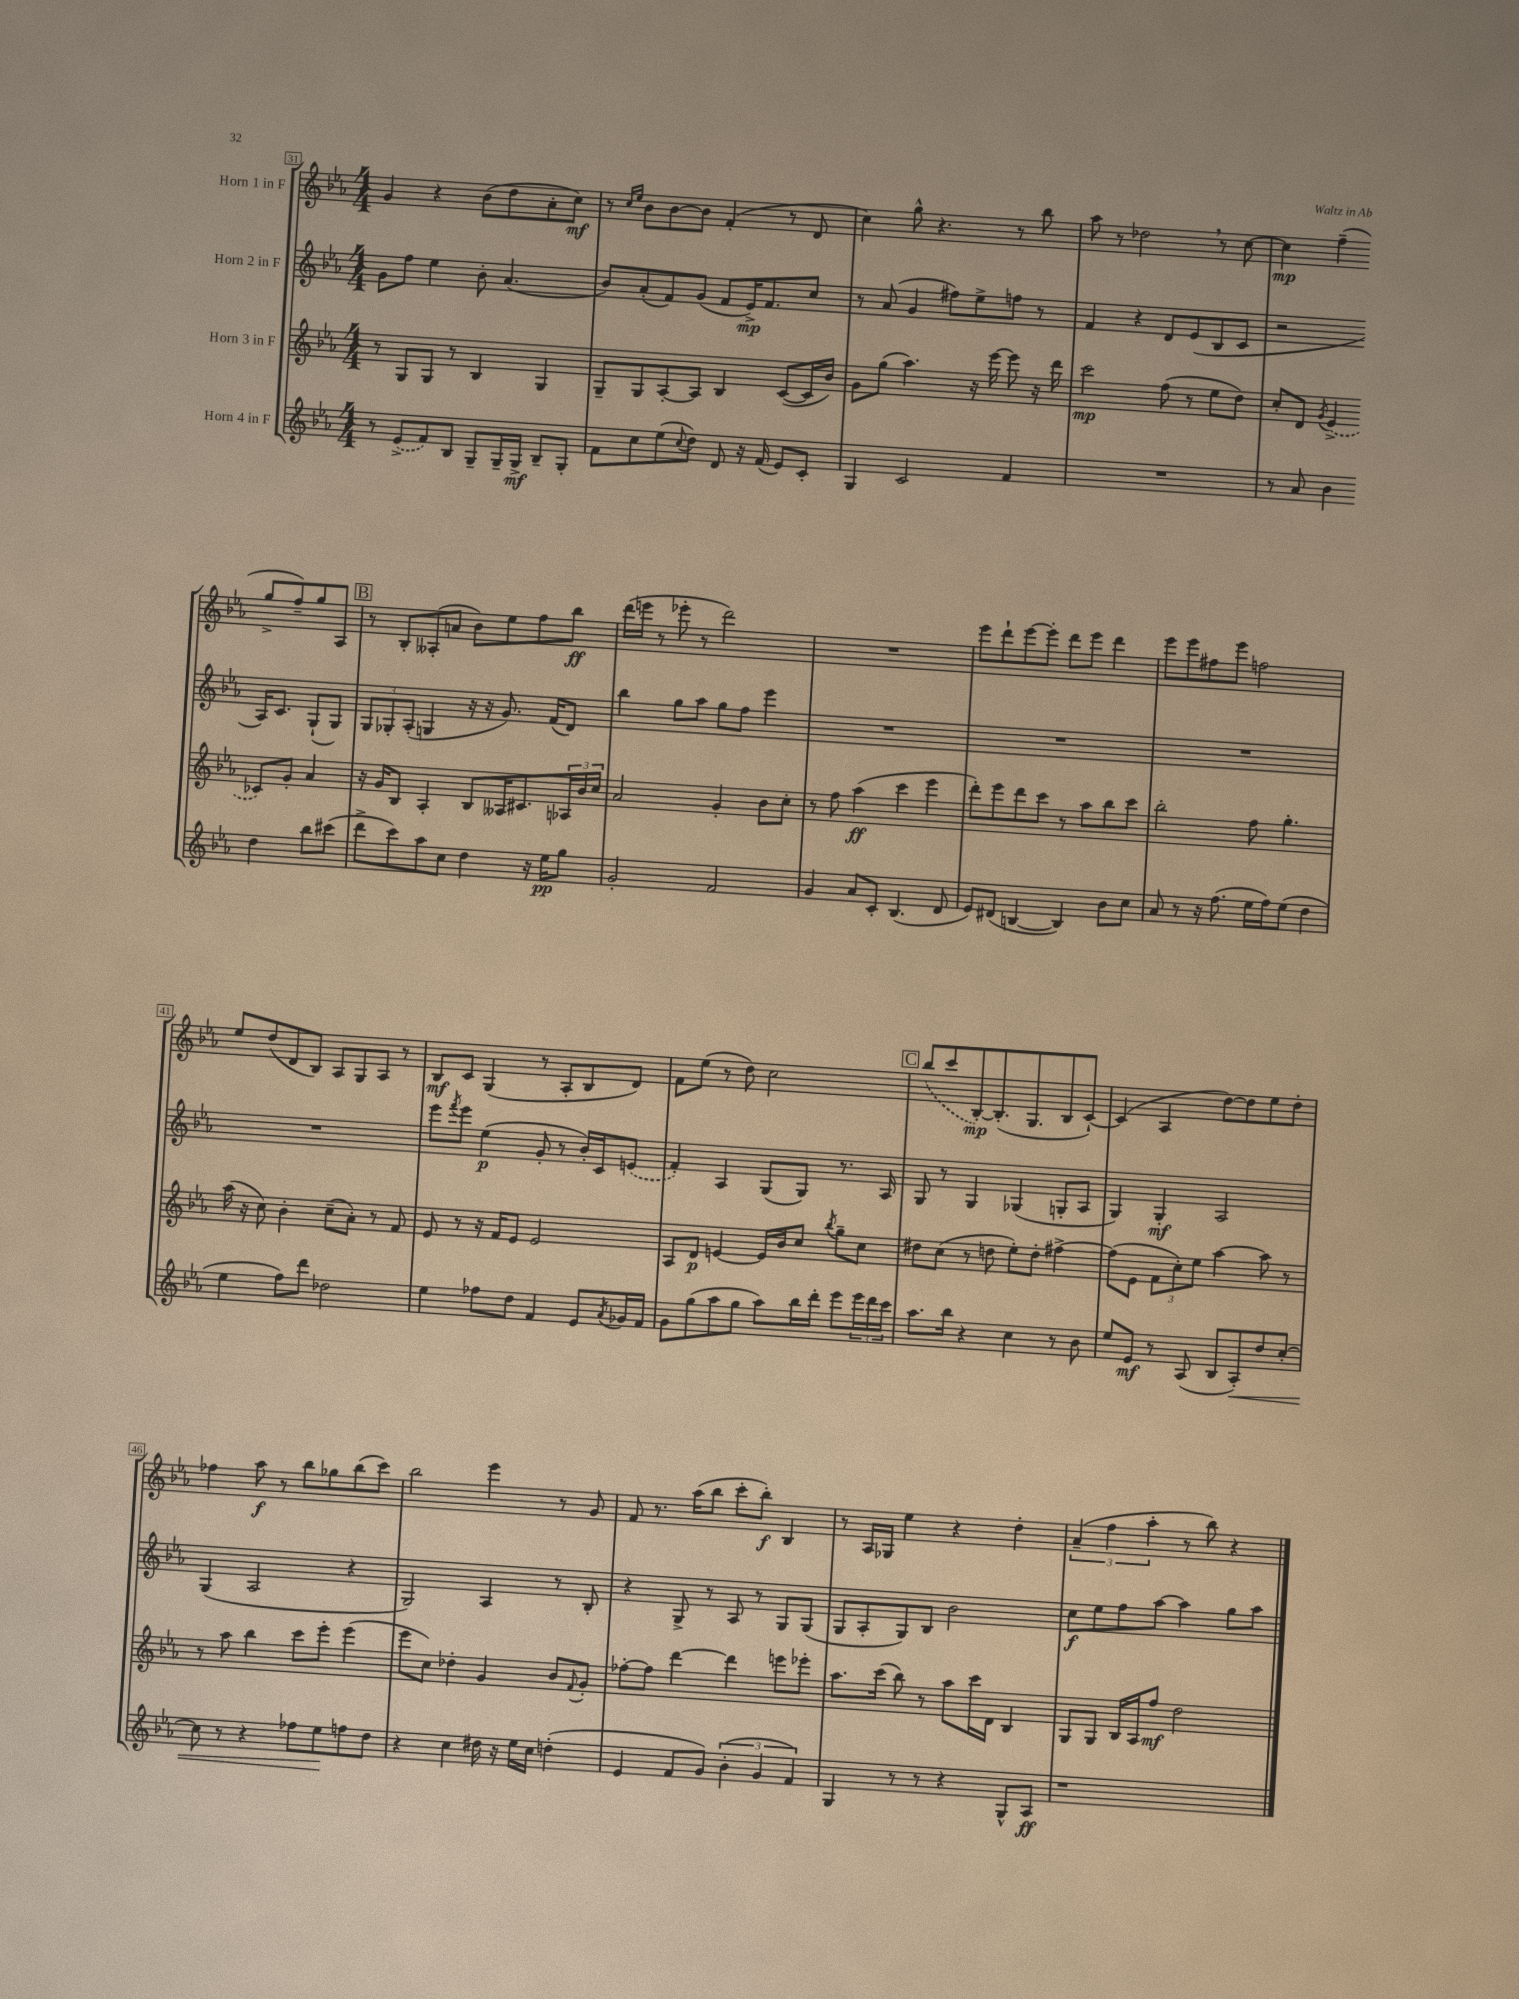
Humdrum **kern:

**kern	**dynam	**kern	**dynam	**kern	**dynam	**kern	**dynam
*part4	*part4	*part3	*part3	*part2	*part2	*part1	*part1
*staff4	*staff4	*staff3	*staff3	*staff2	*staff2	*staff1	*staff1
*I"Horn 4 in F	*	*I"Horn 3 in F	*	*I"Horn 2 in F	*	*I"Horn 1 in F	*
*clefG2	*	*clefG2	*	*clefG2	*	*clefG2	*
*k[b-e-a-]	*	*k[b-e-a-]	*	*k[b-e-a-]	*	*k[b-e-a-]	*
*M4/4	*	*M4/4	*	*M4/4	*	*M4/4	*
=31	=31	=31	=31	=31	=31	=31	=31
8r	.	8r	.	8g\L	.	4g/	.
(8e-^/L	.	8G/L	.	8ff\J	.	.	.
8f/)	.	8G/J	.	4ee-\	.	4r	.
8B-/J	.	8r	.	.	.	.	.
8G~/L	.	4B-/	.	8b-'\	.	(8b-\L	.
16G~/L	.	.	.	(4.a-/	.	8dd\	.
16G^/JJ	mf	.	.	.	.	.	.
8B-~/L	.	4G/	.	.	.	8a-'\	.
8G'/J	.	.	.	.	.	8cc\J)	mf
=32	=32	=32	=32	=32	=32	=32	=32
8f\L	.	8G~/L	.	8b-/L)	.	8r	.
.	.	.	.	.	.	16qqcc/LL	.
.	.	.	.	.	.	16qqee-/JJ	.
8cc\	.	8G/	.	(8a-'/	.	8b-\L	.
(8ee-\	.	[8A-'/	.	8f/)	.	[8b-\	.
8qqcc/	.	.	.	.	.	.	.
8dd\J)	.	8A-/J]	.	(8g/J	.	8b-\J]	.
8d/	.	4B-/	.	8f/L	.	(4f'/	.
16r	.	.	.	16e-^/K)	mp	.	.
(16f/	.	.	.	8.f/	.	.	.
8e-/L)	.	([8c/L	.	.	.	8r	.
8c'/J	.	16c/L]	.	8cc/J	.	8d/	.
.	.	16b-/JJ)	.	.	.	.	.
=33	=33	=33	=33	=33	=33	=33	=33
4G/	.	8g\L	.	8r	.	4cc\)	.
.	.	(8gg\J	.	(8a-/	.	.	.
2c/	.	4.aa-\)	.	4g/	.	8gg^^\	.
.	.	.	.	.	.	4.r	.
.	.	.	.	8ff#X\L)	.	.	.
.	.	16r	.	8ee-^\	.	.	.
.	.	[16eee-\	.	.	.	.	.
4f/	.	8eee-\]	.	8ffn\J	.	8r	.
.	.	16r	.	8r	.	8bb-\	.
.	.	16ddd\	.	.	.	.	.
=34	=34	=34	=34	=34	=34	=34	=34
1r	.	2ccc\	mp	4f/	.	8aa-\	.
.	.	.	.	.	.	8r	.
.	.	.	.	4r	.	2dd-X,\	.
.	.	(8ff\	.	8d/L	.	.	.
.	.	8r	.	(8e-/	.	.	.
.	.	8ee-\L	.	8B-/	.	8r	.
.	.	8dd\J)	.	8c/J	.	[8cc\	.
=35	=35	=35	=35	=35	=35	=35	=35
8r	.	8cc'/L	.	2r	.	4cc\]	mp
8a-/	.	8d/J	.	.	.	.	.
.	.	8qg/	.	.	.	.	.
4b-\	.	(4e-^/	.	.	.	(4ff~\	.
4dd\	.	8c-X/L)	.	16A-/KL)	.	8gg^/L	.
.	.	.	.	8.c/J	.	.	.
.	.	8g'/J	.	.	.	8ff~/)	.
8bb-\L	.	4a-/	.	(8G`/L	.	8gg/	.
(8ccc#X\J	.	.	.	8G/J)	.	8A-/J	.
!!LO:LB:g=z
!!LO:REH:place=s1:t=B
=36	=36	=36	=36	=36	=36	=36	=36
8ddd^\L	.	16r	.	12G/L	.	8r	.
.	.	16g/KL	.	.	.	.	.
.	.	.	.	12G-X'/	.	.	.
8ccc\)	.	8B-/J	.	.	.	8B-'/L	.
.	.	.	.	(12A-'/J	.	.	.
8aa-\	.	4A-'/	.	4Gn/	.	(8A--X'/	.
8cc\J	.	.	.	.	.	8an/J	.
4dd\	.	8B-/L	.	16r	.	8b-\L)	.
.	.	.	.	16r	.	.	.
.	.	16A--X/K	.	8.g/)	.	8ee-\	.
.	.	8.c#X/	.	.	.	.	.
16r	.	.	.	.	.	8ff\	.
16ee-\KL	pp	.	.	(16f/KL	.	.	.
8gg\J	.	24A-X/L	.	8d/J)	.	8bb-\J	ff
.	.	24b-/	.	.	.	.	.
.	.	24cc/JJ	.	.	.	.	.
=37	=37	=37	=37	=37	=37	=37	=37
2g'/	.	2a-/	.	4bb-\	.	(16ddd\LL	.
.	.	.	.	.	.	16eeen\JJ	.
.	.	.	.	.	.	8r	.
.	.	.	.	8gg\L	.	8eee-X'\	.
.	.	.	.	8aa-\J	.	8r	.
2f/	.	4g'/	.	8gg\L	.	2ddd\)	.
.	.	.	.	8ff\J	.	.	.
.	.	8b-\L	.	4eee-\	.	.	.
.	.	8cc'\J	.	.	.	.	.
=38	=38	=38	=38	=38	=38	=38	=38
4g/	.	8r	.	1r	.	1r	.
.	.	8ff\	.	.	.	.	.
8a-/L	.	(4aa-\	ff	.	.	.	.
8c'/J	.	.	.	.	.	.	.
(4.B-/	.	4ccc\	.	.	.	.	.
.	.	4eee-\	.	.	.	.	.
8d/	.	.	.	.	.	.	.
=39	=39	=39	=39	=39	=39	=39	=39
8e-/L)	.	8ddd'\L)	.	1r	.	8eee-\L	.
(8d#X/J	.	8eee-\	.	.	.	8ddd`\	.
[4Bn/	.	8ddd\	.	.	.	[8eee-\	.
.	.	8ccc\J	.	.	.	8eee-'\J]	.
4B/])	.	8r	.	.	.	8ddd\L	.
.	.	8aa-\L	.	.	.	8eee-\J	.
8b-\L	.	8bb-\	.	.	.	4ddd\	.
8cc\J	.	8ccc\J	.	.	.	.	.
=40	=40	=40	=40	=40	=40	=40	=40
8a-/	.	2bb-'\	.	1r	.	8eee-\L	.
8r	.	.	.	.	.	8eee-\	.
16r	.	.	.	.	.	8ff#X\	.
(8.ff\	.	.	.	.	.	.	.
.	.	.	.	.	.	8eee-\J	.
16ee-\LL	.	8ff\	.	.	.	2ffn\	.
16ff\J)	.	.	.	.	.	.	.
(8ee-\J	.	4.gg'\	.	.	.	.	.
4dd\	.	.	.	.	.	.	.
!!LO:LB:g=z
=41	=41	=41	=41	=41	=41	=41	=41
4ee-\	.	(16aa-\	.	1r	.	8ee-/L	.
.	.	16r	.	.	.	.	.
.	.	8cc\)	.	.	.	(8dd/	.
8ff\L)	.	4b-'\	.	.	.	8d/	.
8ddd\J	.	.	.	.	.	8B-/J)	.
2dd-X\	.	(8cc~\L	.	.	.	8A-/L	.
.	.	8a-'\J)	.	.	.	8G/	.
.	.	8r	.	.	.	8A-/J	.
.	.	8f/	.	.	.	8r	.
=42	=42	=42	=42	=42	=42	=42	=42
4ee-\	.	8e-/	.	8eee-\L	.	8B-/L	mf
.	.	.	.	8qfff/	.	.	.
.	.	8r	.	8eee-\J	.	8c/J	.
8ff-X\L	.	16r	.	(4ee-\	p	(4G/	.
.	.	16f/KL	.	.	.	.	.
8dd\J	.	8e-/J	.	.	.	.	.
4f/	.	2e-/	.	8g'/	.	8r	.
.	.	.	.	8r	.	8A-'/L	.
8e-/L	.	.	.	16b-'/LL)	.	8B-/	.
.	.	.	.	16c/J	.	.	.
8qa-/	.	.	.	.	.	.	.
16g-X/L	.	.	.	(8en/J	.	8d/J)	.
16f/JJ	.	.	.	.	.	.	.
=43	=43	=43	=43	=43	=43	=43	=43
8g\L	.	8A-/L	.	4f'/)	.	8f\L	.
(8gg\	.	8d/J	p	.	.	(8ee-\J	.
8aa-\	.	[4en/	.	4A-/	.	8r	.
8gg\J	.	.	.	.	.	8dd\)	.
8aa-\L)	.	16e/LL]	.	(8G/L	.	2cc\	.
.	.	16b-/J	.	.	.	.	.
16bb-\L	.	8cc/J	.	8G/J)	.	.	.
16ddd'\JJ	.	.	.	.	.	.	.
.	.	8qbb-/	.	.	.	.	.
8eee-\L	.	8gg~\L	.	8.r	.	.	.
24eee-\L	.	8cc\J	.	.	.	.	.
24ddd\	.	.	.	.	.	.	.
.	.	.	.	16A-/	.	.	.
24ccc\JJ	.	.	.	.	.	.	.
!!LO:REH:place=s1:t=C
=44	=44	=44	=44	=44	=44	=44	=44
8.aa-\L	.	8dd#X\L	.	8G/	.	(8bb-/L	.
.	.	(8cc\J	.	8r	.	8ccc/	.
16bb-\Jk	.	.	.	.	.	.	.
4r	.	8r	.	4G/	.	[8B-'/)	mp
.	.	8ddn\	.	.	.	(8.B-'/]	.
4cc\	.	8ee-'\L)	.	(4G-X/	.	.	.
.	.	.	.	.	.	8.G/	.
.	.	8dd'\J	.	.	.	.	.
8r	.	[4ff#X^\	.	8Gn'/L	.	8B-/	.
8b-\	.	.	.	8A-/J	.	[8c`/J)	.
=45	=45	=45	=45	=45	=45	=45	=45
8ee-/L	.	(8ff#\L]	.	4G/)	.	(4c/]	.
8e-/J	mf	8e-\J	.	.	.	.	.
8r	.	12f\L	.	4G'/	mf	4A-/	.
.	.	12cc'\)	.	.	.	.	.
(8A-/	.	.	.	.	.	.	.
.	.	12ee-\J	.	.	.	.	.
8B-/L	.	[4aa-\	.	2A-/	.	[8dd\L)	.
!	!LO:HP:b	!	!	!	!	!	!
8A-'/)	<	.	.	.	.	8dd\]	.
8dd/	.	8aa-\]	.	.	.	8ee-\	.
[8cc'/J	.	8r	.	.	.	8dd'\J	.
!!LO:LB:g=z
=46	=46	=46	=46	=46	=46	=46	=46
8cc\]	.	8r	.	(4G/	.	4ff-X\	.
8r	.	8aa-\	.	.	.	.	.
4r	.	4bb-\	.	2A-/	.	8aa-\	f
.	.	.	.	.	.	8r	.
8ff-X\L	.	8ccc\L	.	.	.	8bb-\L	.
8ee-\	.	8eee-'\J	.	.	.	8gg-X\	.
8ffn\	[	(4eee-\	.	4r	.	(8bb-\	.
8dd\J	.	.	.	.	.	8ccc\J)	.
=47	=47	=47	=47	=47	=47	=47	=47
4r	.	8eee-\L	.	2G/)	.	2bb-\	.
.	.	8cc\J)	.	.	.	.	.
4cc\	.	4dd-X'\	.	.	.	.	.
16dd#X\	.	4g/	.	4A-/	.	4eee-\	.
16r	.	.	.	.	.	.	.
16ee-\LL	.	.	.	.	.	.	.
16cc\JJ	.	.	.	.	.	.	.
(4ddn'\	.	8b-/L	.	8r	.	8r	.
.	.	8qqf/	.	.	.	.	.
.	.	8g'/J	.	8B-'/	.	8g/	.
=48	=48	=48	=48	=48	=48	=48	=48
4e-/	.	[8ff-X'\L	.	4r	.	8f/	.
.	.	8ff-\J]	.	.	.	8.r	.
8f/L	.	[4ddd\	.	8G^/	.	.	.
.	.	.	.	.	.	(16aa-\KL	.
8g/J)	.	.	.	8r	.	8bb-\J	.
(6b-'\	.	4ddd\]	.	8A-/	.	8ccc'\L	.
.	.	.	.	8r	.	8bb-'\J)	f
6g/	.	.	.	.	.	.	.
.	.	8eeen\L	.	8G/L	.	4B-/	.
6f/)	.	.	.	.	.	.	.
.	.	8eee-X'\J	.	(8G/J	.	.	.
=49	=49	=49	=49	=49	=49	=49	=49
4G/	.	8.aa-\L	.	8G/L	.	8r	.
.	.	.	.	8A-'/	.	16A-/LL	.
.	.	(16ccc\Jk	.	.	.	16G-X/JJ	.
8r	.	8bb-\)	.	8G/)	.	4ee-\	.
8r	.	8r	.	8B-/J	.	.	.
4r	.	8aa-\L	.	2b-\	.	4r	.
.	.	16ccc\L	.	.	.	.	.
.	.	16d\JJ	.	.	.	.	.
8G^^/L	.	4B-/	.	.	.	4dd'\	.
8A-/J	ff	.	.	.	.	.	.
=50	=50	=50	=50	=50	=50	=50	=50
1r	.	8G/L	.	8cc\L	f	(6a-~/	.
.	.	8G/J	.	8ee-\	.	.	.
.	.	.	.	.	.	6ff\	.
.	.	16B-/LL	.	8ff\	.	.	.
.	.	16A-/J	.	.	.	.	.
.	.	.	.	.	.	6aa-'\	.
.	.	8ff/J	mf	[8aa-\J	.	.	.
.	.	2dd\	.	4aa-\]	.	8r	.
.	.	.	.	.	.	8bb-\)	.
.	.	.	.	8gg\L	.	4r	.
.	.	.	.	8aa-\J	.	.	.
==	==	==	==	==	==	==	==
*-	*-	*-	*-	*-	*-	*-	*-
